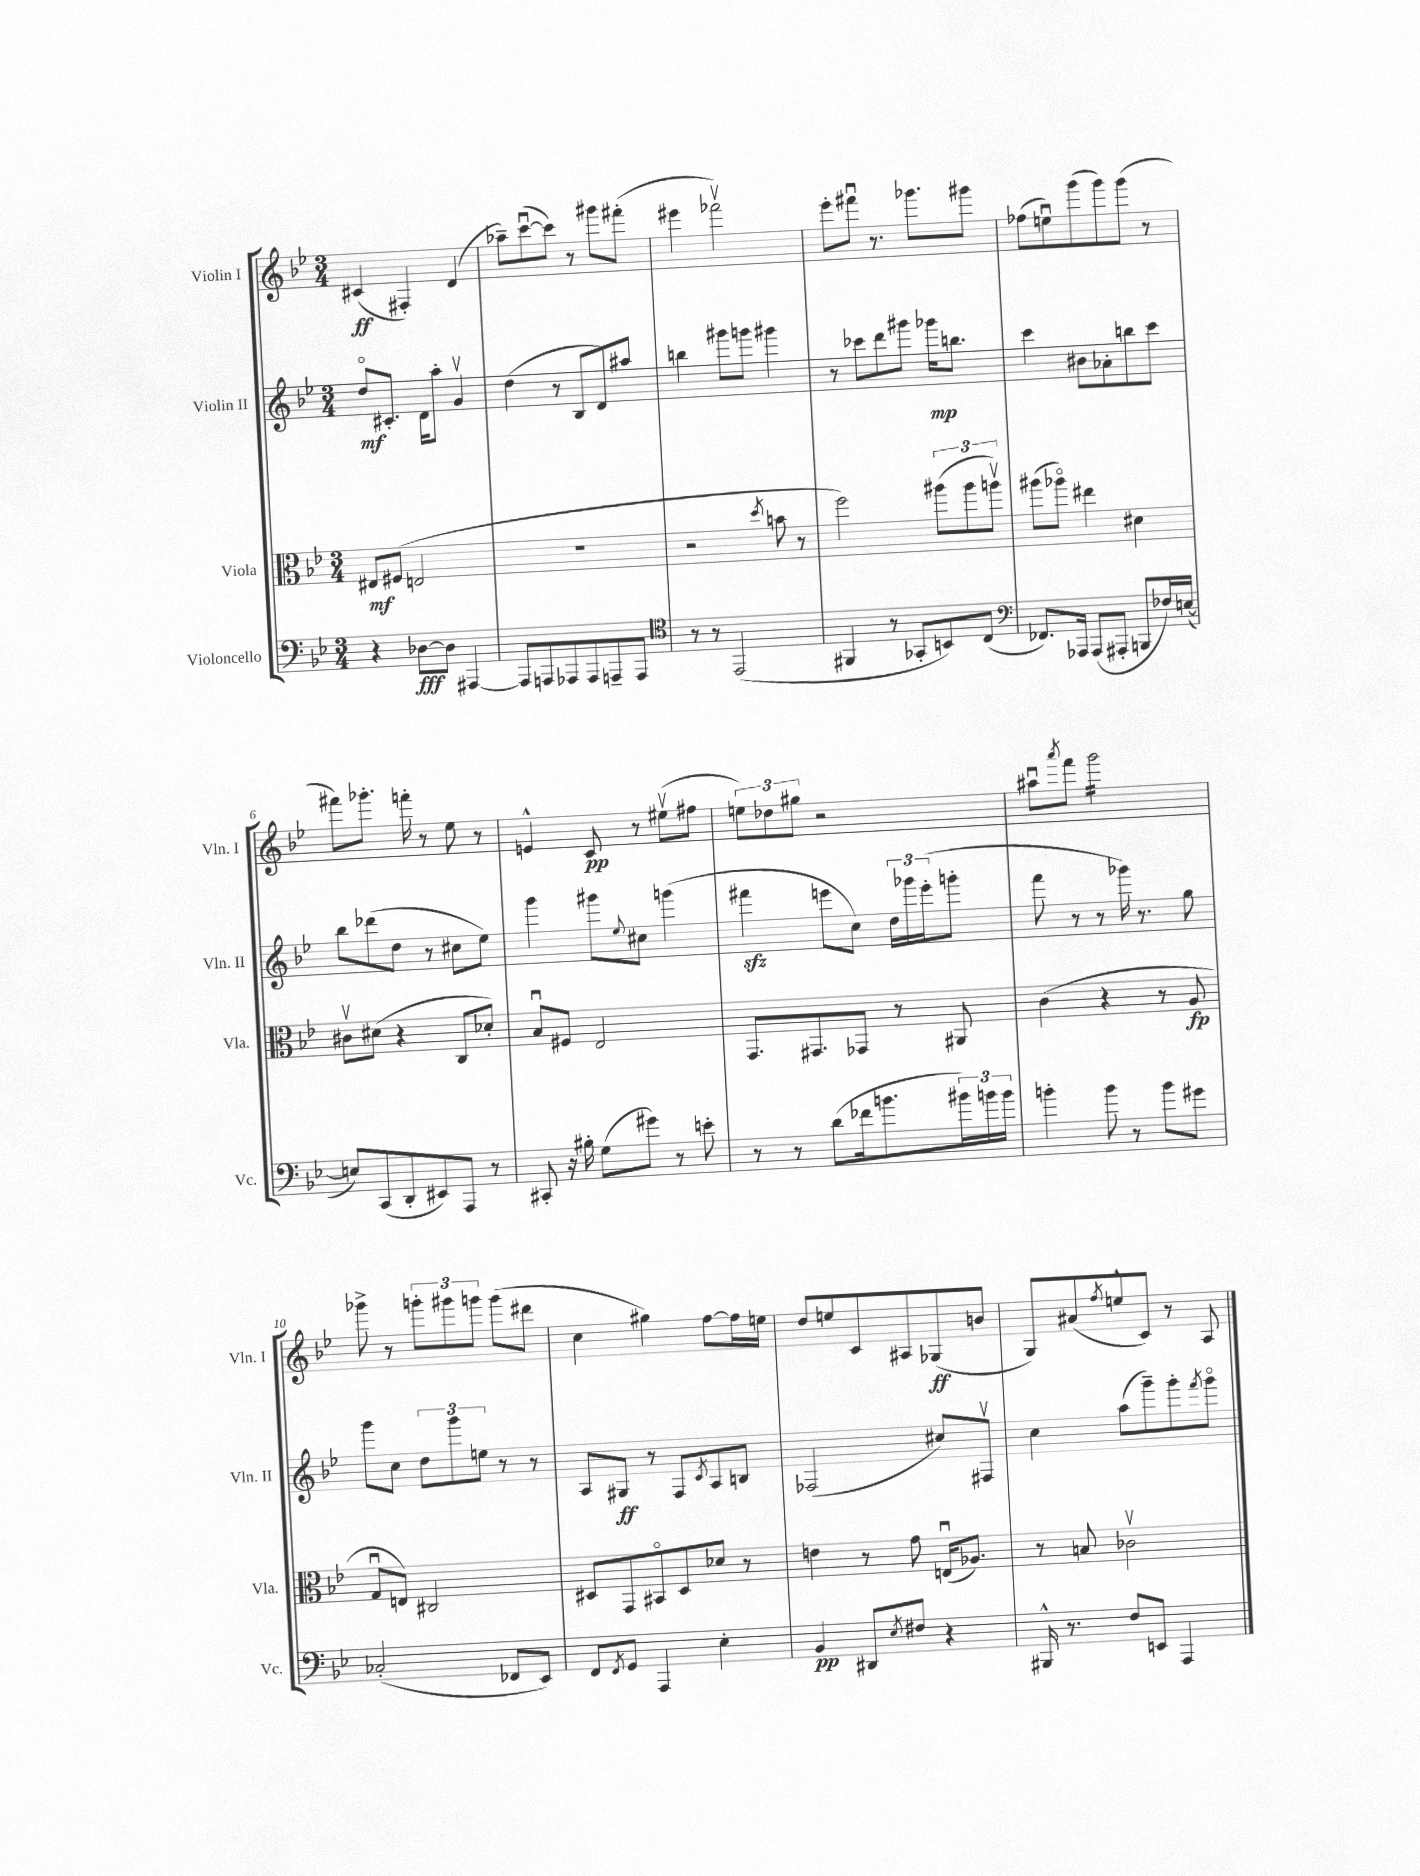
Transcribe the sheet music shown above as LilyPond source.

<<
\new StaffGroup <<
\new Staff = "s0" \with { instrumentName = "Violin I" shortInstrumentName = "Vln. I" } {
    \clef treble \key bes \major \numericTimeSignature \time 3/4
    cis'4\ff( fis4-.) d'4( |
    aes''8--) c'''8~\downbow( c'''8) r8 gis'''8 fis'''8-.( |
    eis'''4 fes'''2\upbow) |
    ees'''8-. fis'''8\downbow r8. ges'''8. gis'''8 |
    fes''8( e''8\downbow) g'''8( g'''8) g'''8( r8 |
    fis'''8) ges'''8.-. f'''16-. r8 ees''8 r8 |
    e'4-^ c'8\pp r8 eis''8\upbow( fis''8 |
    \tuplet 3/2 { e''8) des''8 gis''8 } r2 |
    ais''8\downbow \acciaccatura { a'''8 } f'''8 g'''2:16 |
    ges'''8-> r8 \tuplet 3/2 { g'''8-. gis'''8 g'''8 } g'''8( dis'''8 |
    c''4 gis''4) f''8~ f''16 e''16 |
    d''8 e''8 c'8 ais8 ges8\ff( b'8 |
    g8) ais'8( \acciaccatura { f''8 } e''8-^ c'8) r8 a8 \bar "|." |
}
\new Staff = "s1" \with { instrumentName = "Violin II" shortInstrumentName = "Vln. II" } {
    \clef treble \key bes \major \numericTimeSignature \time 3/4
    d''8\flageolet\mf cis'8.-. d'16 a''8-. g'4\upbow |
    d''4( r8 bes8 d'8) ais''8 |
    b''4 gis'''8 g'''8 gis'''4 |
    r8 ces'''8 d'''8 gis'''8 ges'''16\mp b''8. |
    c'''4 bis'8 aes'8-. b''8 c'''8 |
    bes''8 des'''8( d''8 r8 cis''8 ees''8) |
    g'''4 gis'''8 \appoggiatura { ees''8 } cis''8 g'''4( |
    fis'''4\sfz e'''8 c''8) \tuplet 3/2 { d''16 ges'''16 e'''16-.( } g'''8-. |
    f'''8 r8 r8 ges'''16) r8. g''8 |
    g'''8 c''8 \tuplet 3/2 { d''8 g'''8 e''8 } r8 r8 |
    a8 gis8\ff r8 f8 \acciaccatura { c'8 } a8 b8 |
    fes2( cis''8) fis8\upbow |
    c''4 a''8( g'''8--) g'''8-. \acciaccatura { f'''8 } g'''8\flageolet \bar "|." |
}
\new Staff = "s2" \with { instrumentName = "Viola" shortInstrumentName = "Vla." } {
    \clef alto \key bes \major \numericTimeSignature \time 3/4
    eis8\mf fis8( e2 |
    R2. |
    r2 \acciaccatura { d''8 } b'8 r8 |
    f''2) \tuplet 3/2 { ais''8( ais''8 a''8\upbow) } |
    ais''8( aes''8\flageolet) eis''4 dis'4 |
    cis'8\upbow dis'8( r4 c8 des'8-.) |
    bes8\downbow fis8 ees2 |
    g,8. gis,8. ges,8 r8 ais,8 |
    c'4( r4 r8 a8\fp |
    g8\downbow e8) cis2 |
    dis8 g,8 bis,8\flageolet dis8 des'8 r8 |
    e'4 r8 g'8 e16\downbow( aes8.) |
    r8 b8 ces'2\upbow \bar "|." |
}
\new Staff = "s3" \with { instrumentName = "Violoncello" shortInstrumentName = "Vc." } {
    \clef bass \key bes \major \numericTimeSignature \time 3/4
    r4 des8~\fff des8 ais,,4~ |
    ais,,8 a,,8 aes,,8 aes,,8 a,,8-- a,,8 |
    \clef tenor r8 r8 ees,2( |
    fis,4 r8 ges,8-. b,8) c8( |
    \clef bass fes,8.) aes,,16 aes,,8( ais,,8-. b,,8 fes16) e16~( |
    e8) c,8( d,8-. eis,8) a,,8 r8 |
    cis,8-. r16 bis16-. g8( gis'8) r8 e'8-. |
    r8 r8 d'8( fes'16 b'8. \tuplet 3/2 { bis'16) b'16 b'16 } |
    b'4-. b'8 r8 b'8 gis'8 |
    ces2-.( fes,8 ees,8) |
    f,8 \acciaccatura { f,8 } g,8 a,,4 ees4-. |
    bes,4\pp dis,8 \acciaccatura { ees8 } fis8 r4 |
    bis,,16-^ r8. f8 e,8 a,,4 \bar "|." |
}
>>
>>
